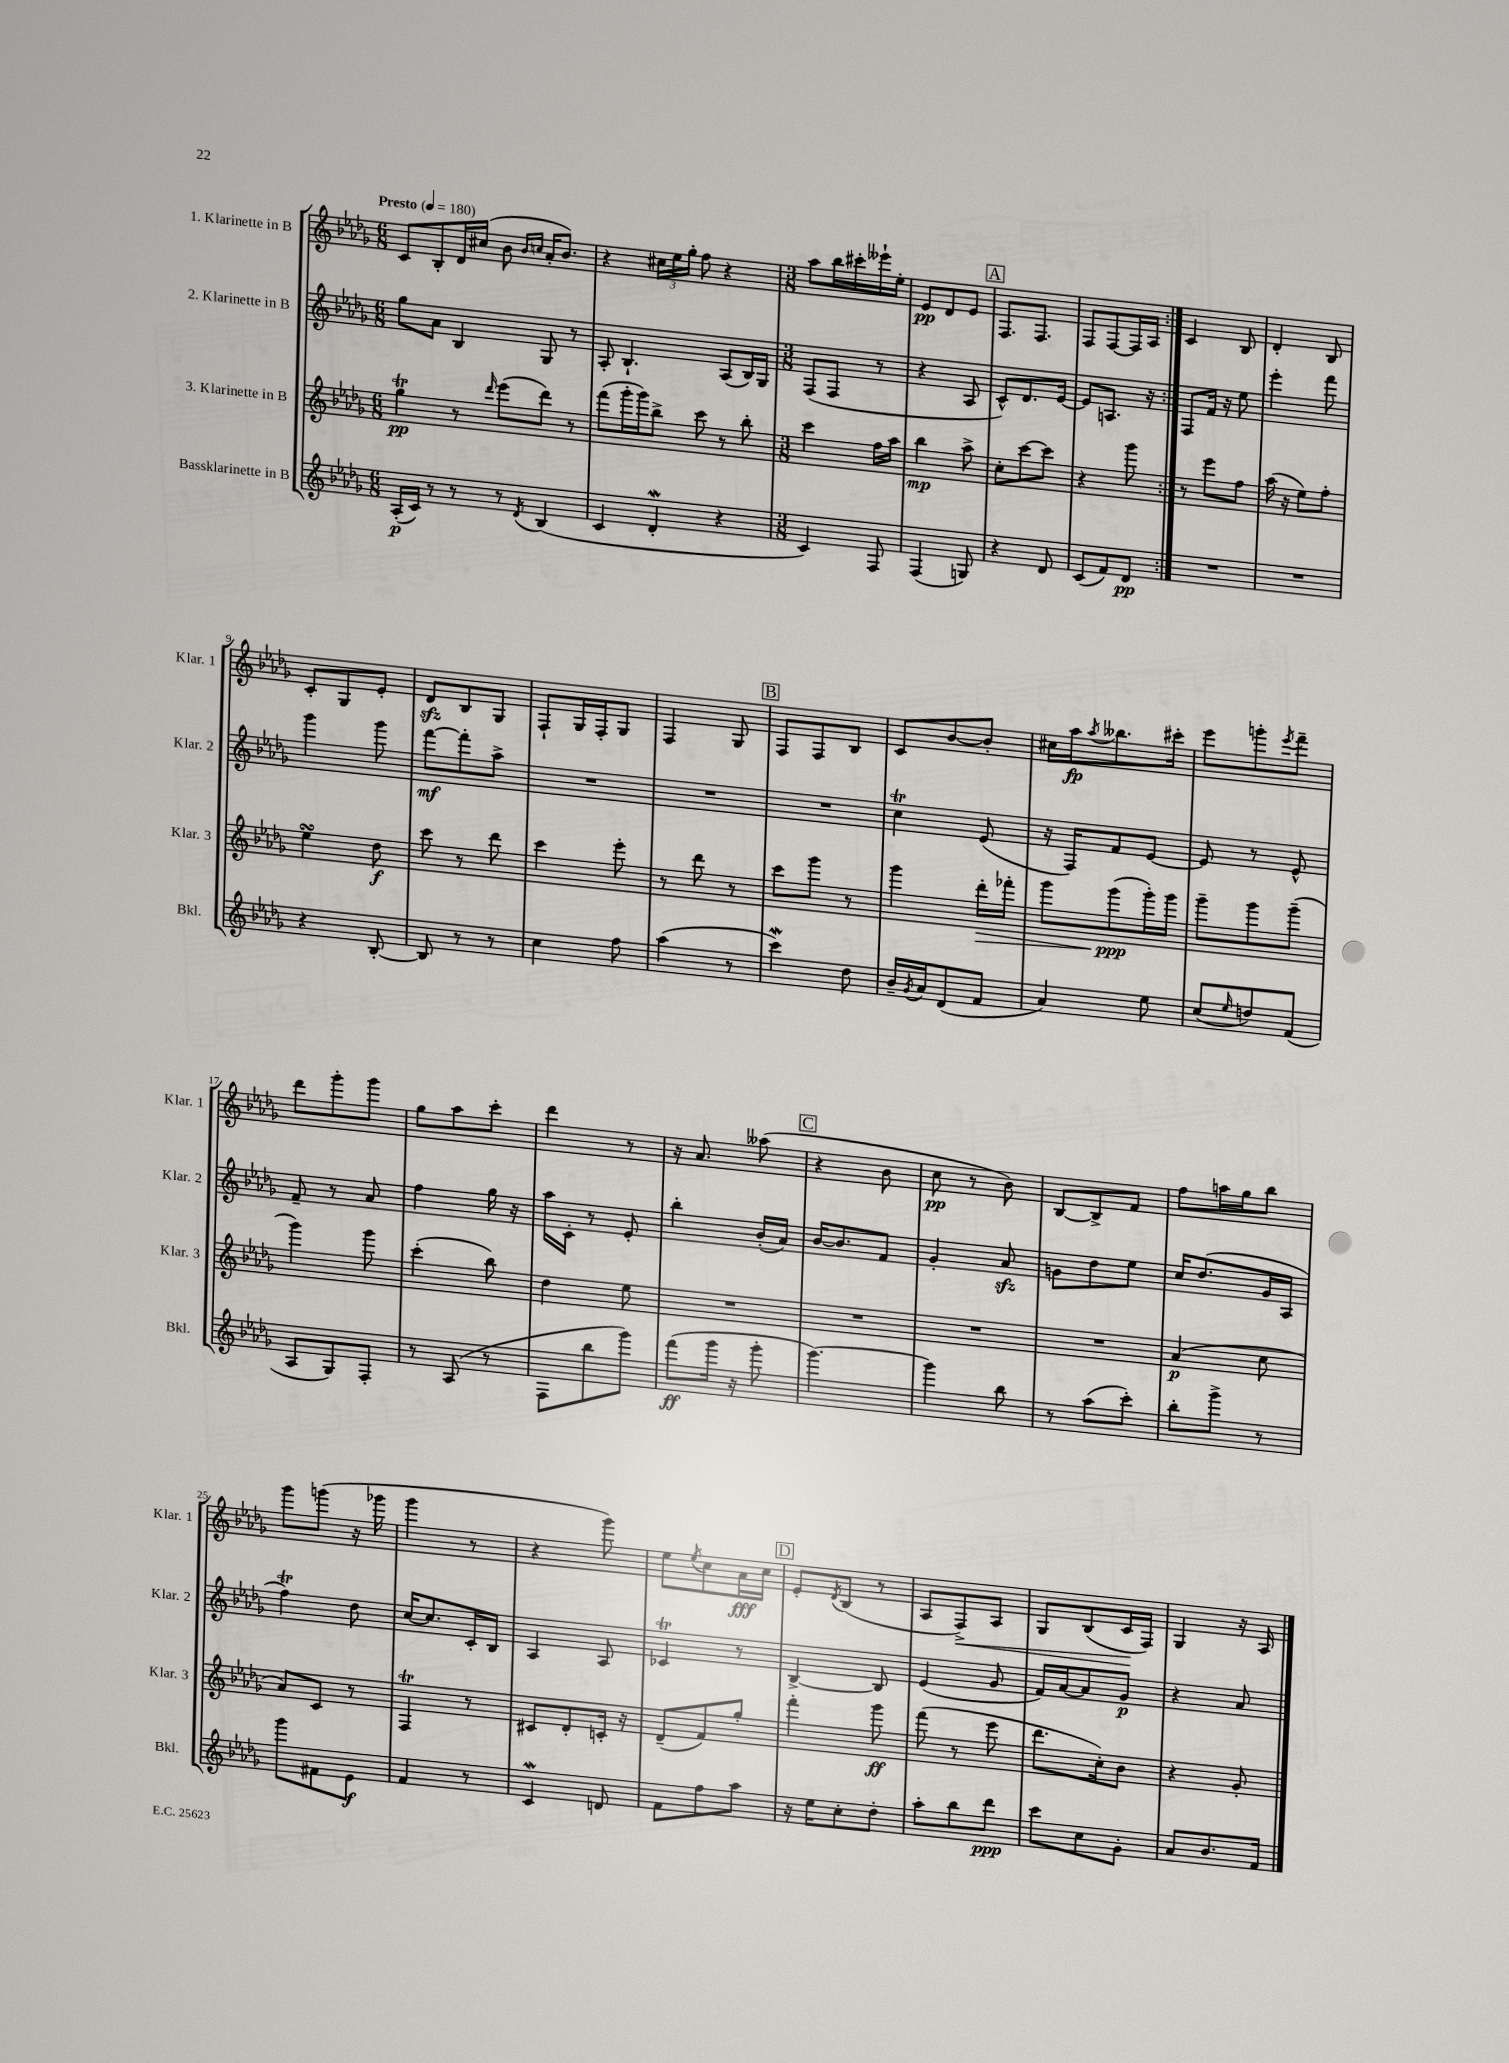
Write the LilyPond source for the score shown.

<<
\new StaffGroup <<
\new Staff = "s0" \with { instrumentName = "1. Klarinette in B" shortInstrumentName = "Klar. 1" } {
    \clef treble \key des \major \numericTimeSignature \time 6/8 \tempo "Presto" 4 = 180
    \repeat volta 2 { c'8 bes8-. des'16 cis''16( bes'8 \grace { bes'16 c''16 } aes'16-. bes'8.) |
    r4 \tuplet 3/2 { cis''16 ees''16 ges''16-. } f''8 r4 |
    \numericTimeSignature \time 3/8 aes''8 bes''16 cis'''16-. eeses'''16-! ees''16-. |
    ees'8\pp des'8 ees'8 |
    \mark \markup { \box "A" } f8. f8. |
    f8 f8~ f16 aes16 | }
    c'4 bes8 |
    des'4-. bes8 |
    c'8-. ges8 ees'8-. |
    des'8\sfz bes8 ges8 |
    f8-! ges16 f16-. ges8 |
    f4 ges8 |
    \mark \markup { \box "B" } f8 f8 bes8 |
    c'8 bes'8~ bes'8-. |
    cis''16 aes''16\fp \acciaccatura { aes''8 } beses''8. cis'''16-. |
    ees'''8 g'''8-. \acciaccatura { ees'''8 } f'''8-- |
    des'''8 ges'''8-. ges'''8 |
    ges''8 aes''8 c'''8-. |
    des'''4 r8 |
    r16 aes'8. aeses''8( |
    \mark \markup { \box "C" } r4 bes'8 |
    c''8\pp r8 bes'8) |
    bes8~ bes8-> f'8 |
    f''8 a''16 ges''16 bes''8 |
    ges'''8 g'''8( r16 ges'''16 |
    ges'''4 r8 |
    r4 ges'''8) |
    ees''8 \acciaccatura { ees''8 } c''8 aes'16\fff c''16 |
    \mark \markup { \box "D" } ees'8-. \acciaccatura { des'8 } bes8( r8 |
    aes8 f8->\<) aes8 |
    ges8 bes8( c'16\! f16) |
    ges4 r16 aes16 \bar "|." |
}
\new Staff = "s1" \with { instrumentName = "2. Klarinette in B" shortInstrumentName = "Klar. 2" } {
    \clef treble \key des \major \numericTimeSignature \time 6/8
    \repeat volta 2 { ges''8 aes'8 bes4 ges8 r8 |
    aes8-. bes4.-! aes8( bes16) ges16 |
    \numericTimeSignature \time 3/8 f8( f8 r8 |
    r4 aes8 |
    \mark \markup { \box "A" } c'8-^) des'8. ees'16~ |
    ees'8 a8. r16 | }
    f8 f'16 r16 ees''8 |
    ees'''4-. f'''8 |
    ges'''4 ges'''8 |
    f'''8~\mf f'''8-. aes''8-> |
    R4. |
    R4. |
    \mark \markup { \box "B" } R4. |
    c''4\trill ees'8( |
    r16 f16) f'8 ees'8~ |
    ees'8 r8 ees'8-^ |
    f'8-- r8 aes'8 |
    f''4 ges''16 r16 |
    aes''16 c'16-. r8 ees'8-. |
    bes''4-. bes'16-.( aes'16) |
    \mark \markup { \box "C" } bes'16~ bes'8. f'8 |
    ges'4-. aes'8\sfz |
    g'8 des''8 ees''8 |
    c''16 des''8.( ges'16 aes16 |
    f''4\trill) des''8 |
    c''16~ c''8. c'16-. bes16 |
    aes4 aes8 |
    ces'4\trill r8 |
    \mark \markup { \box "D" } bes4~-> bes8 |
    ees'4( ges'8 |
    f'16) aes'16~ aes'8 ges'8\p |
    r4 aes'8 \bar "|." |
}
\new Staff = "s2" \with { instrumentName = "3. Klarinette in B" shortInstrumentName = "Klar. 3" } {
    \clef treble \key des \major \numericTimeSignature \time 6/8
    \repeat volta 2 { ges''4\trill\pp r8 \grace { des'''16 } ees'''8( des'''8) r8 |
    f'''8( ges'''16-. ges'''16) bes''8-> c'''8 r8 bes''8-. |
    \numericTimeSignature \time 3/8 c'''4 f''16 aes''16 |
    bes''4\mp aes''8-> |
    \mark \markup { \box "A" } c''8-. c'''8~ c'''8 |
    r4 ges'''8 | }
    r8 ees'''8 f''8 |
    aes''16( r16 ees''8) f''8-. |
    ees''4\turn des''8\f |
    c'''8 r8 des'''8 |
    c'''4 ees'''8-. |
    r8 des'''8 r8 |
    \mark \markup { \box "B" } c'''8 ges'''8 r8 |
    ges'''4 des'''16-.\> fes'''16-. |
    ges'''8 ges'''8\ppp\!( ges'''16-.) ges'''16 |
    ges'''8-- ges'''8 ges'''8--( |
    ges'''4) ges'''8 |
    c'''4-.( bes''8) |
    des''4 ees''8 |
    R4. |
    \mark \markup { \box "C" } R4. |
    R4. |
    R4. |
    aes'4\p( c''8 |
    aes'8) c'8 r8 |
    f4\trill r8 |
    cis'8 des'8-. c'16-. r16 |
    des'8--( f'8) ges''8-. |
    \mark \markup { \box "D" } f'''4-. ges'''8\ff |
    f'''8( r8 ees'''8 |
    des'''8. c''16-.) bes'8 |
    r4 ges'8-. \bar "|." |
}
\new Staff = "s3" \with { instrumentName = "Bassklarinette in B" shortInstrumentName = "Bkl." } {
    \clef treble \key des \major \numericTimeSignature \time 6/8
    \repeat volta 2 { aes16-.\p( c'16) r8 r8 r8 \acciaccatura { des'8 } bes4( |
    c'4 des'4-.\mordent r4 |
    \numericTimeSignature \time 3/8 c'4) f8 |
    f4( g8) |
    \mark \markup { \box "A" } r4 des'8 |
    c'8( f'8) des'8\pp | }
    R4. |
    R4. |
    r4 bes8~-. |
    bes8 r8 r8 |
    c''4 f''8 |
    aes''4( r8 |
    \mark \markup { \box "B" } c'''4\mordent) des''8 |
    bes'16-- \acciaccatura { ges'8 } aes'16 des'8( f'8 |
    aes'4) ees''8 |
    c''8( \grace { ees''16 } d''8) f'8( |
    aes8 ges8) f8-. |
    r8 aes8( r8 |
    f8 bes''8 ges'''8) |
    f'''8\ff( ges'''16 r16 ges'''8-. |
    \mark \markup { \box "C" } ges'''4.~) |
    ges'''4 bes''8 |
    r8 aes''8( c'''8-.) |
    bes''8-. ges'''8-> r8 |
    ges'''8 fis'8 ees'8\f |
    f'4 r8 |
    c'4\mordent d'8 |
    f'8 f''8 aes''8 |
    \mark \markup { \box "D" } r16 ees''16 c''8-. des''8-. |
    aes''8-. bes''8 des'''8\ppp |
    c'''8 c''8 ges'8-. |
    aes'8 bes'8. f'16 \bar "|." |
}
>>
>>
